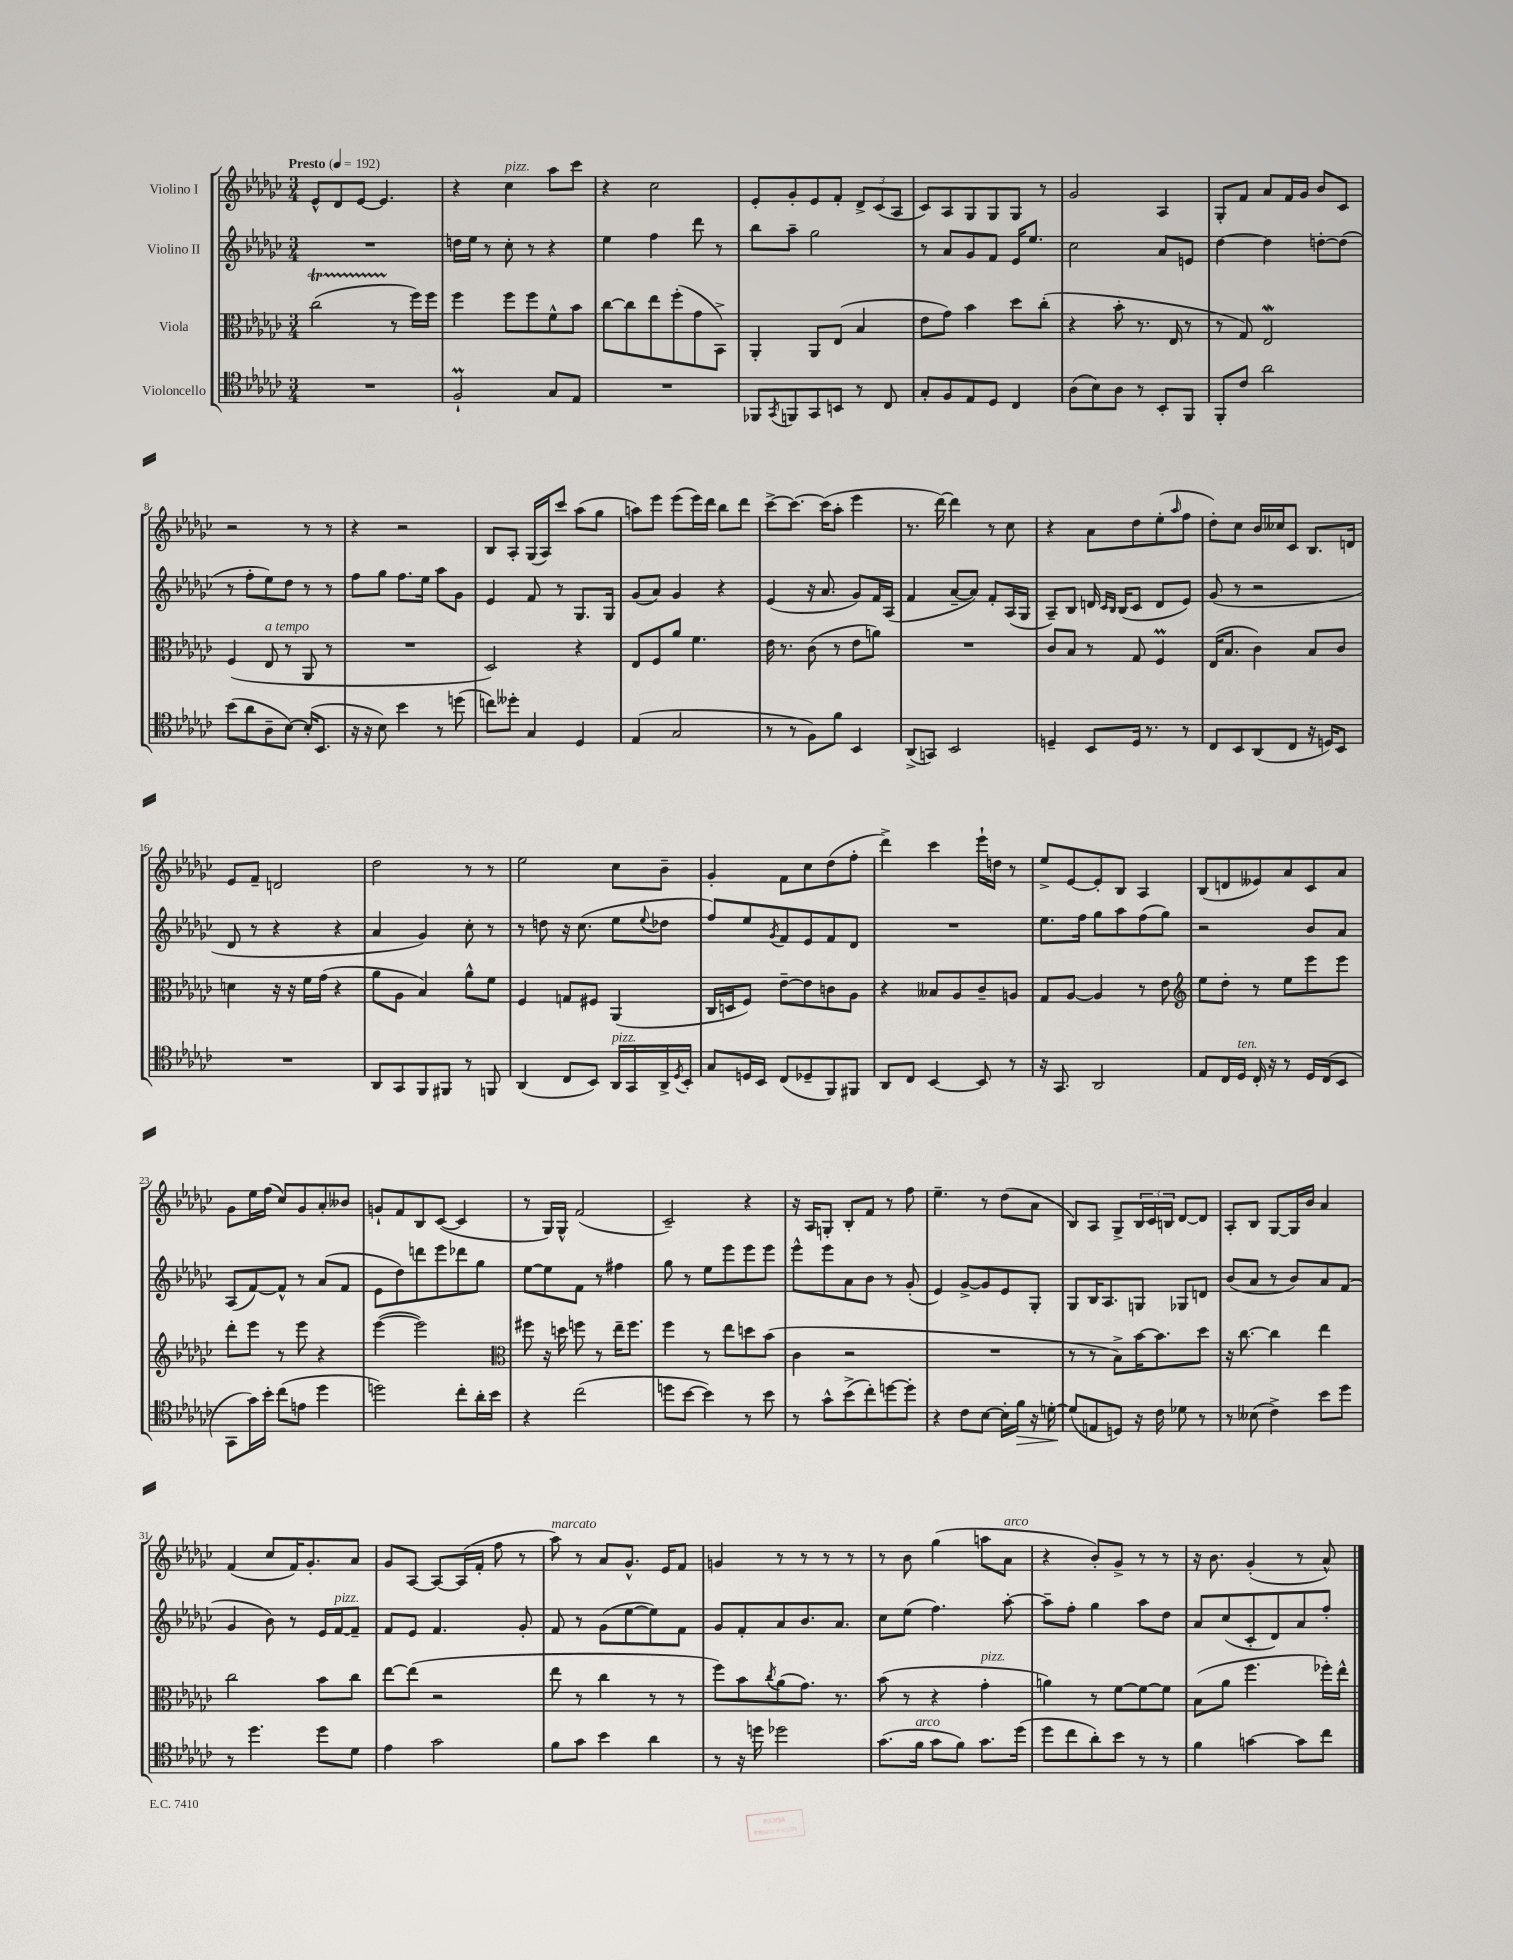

**kern	**kern	**kern	**kern
*staff4	*staff3	*staff2	*staff1
*clefC4	*clefC3	*clefG2	*clefG2
*k[b-e-a-d-g-c-]	*k[b-e-a-d-g-c-]	*k[b-e-a-d-g-c-]	*k[b-e-a-d-g-c-]
*M3/4	*M3/4	*M3/4	*M3/4
*MM192	*MM192	*MM192	*MM192
2.r	(2cc-	2.r	8e-^^
.	.	.	8d-
.	.	.	[8e-
.	.	.	4.e-]
.	8r	.	.
.	16ff)	.	.
.	16ff	.	.
=	=	=	=
2F`	4ff	16dd	4r
.	.	16ee-	.
.	.	8r	.
.	8ff	8cc-'	4cc-
.	8ff	8r	.
8G-	8f^^	4r	8aa-
8E-	8b-	.	8ccc-
=	=	=	=
2.r	[8cc-	4ee-	4r
.	8cc-]	.	.
.	8ee-	4ff	2cc-
.	(8ff'	.	.
.	8g-	8ddd-	.
.	8BB-^)	8r	.
=	=	=	=
8FF-	4AA-'	8bb-	8e-'
8qGG-	.	.	.
8FF	.	8aa-~	8g-'
8GG-	8AA-	2gg-	8e-
8BB	(8E-	.	8f'
8r	4B-	.	12d-^
.	.	.	(12c-
8C-	.	.	.
.	.	.	12A-
=	=	=	=
8G-'	8e-	8r	8c-)
8F	8g-)	8a-	8A-
8E-	4b-	8g-	8G-
8D-	.	8f	8G-
4C-	8dd-	16e-	8G-
.	.	8.ee-	.
.	(8cc-'	.	8r
=	=	=	=
(8A-	4r	2cc-	2g-
8B-)	.	.	.
8A-	8b-'	.	.
8r	8.r	.	.
8BB-'	.	8a-	4A-
.	16E-	.	.
8FF	8r	8e	.
=	=	=	=
8FF'	8r	[4dd-	8G-'
8c-	8G-)	.	8f
2a-	2E-	4dd-]	8a-
.	.	.	16f
.	.	.	16g-
.	.	[8dd'	8b-
.	.	(8dd]	8c-
=	=	=	=
(8b-	(4F	8r	2r
8a-	.	8ff'	.
8A-~	8E-	8ee-)	.
[8B-)	8r	8dd-	.
(16B-']	8AA-	8r	8r
8.BB-	.	.	.
.	8r	8r	8r
=	=	=	=
16r	2.r	8ff	4r
16r	.	.	.
8B-)	.	8gg-	.
4b-	.	8.ff	2r
.	.	16ee-	.
8r	.	8aa-	.
(8dd	.	8g-	.
=	=	=	=
8cc)	2D-)	4e-	8B-
8dd--'	.	.	8A-'
4G-	.	8f	(16G-
.	.	.	16A-)
.	.	8r	8ccc-
4D-	4r	8.G-	(8aa-
.	.	.	8gg-
.	.	16G-	.
=	=	=	=
(4E-	8E-	(8g-	8aa)
.	8F	8a-)	8eee-
2G-	8a-	4g-	(8eee-
.	4.f	.	16eee-)
.	.	.	16ddd-
.	.	4r	8bb-
.	.	.	8ddd-
=	=	=	=
8r	16e-	(4e-	[8ccc-^
.	8.r	.	.
8r	.	.	8.ccc-_
8F)	(8c-	16r	.
.	.	8.a-	(16ccc-]
8f	8r	.	8aa-'
4BB-	8e-	8g-)	4eee-
.	8a)	16f	.
.	.	(16A-	.
=	=	=	=
(8AA-^	2.r	4f	8.r
8GG)	.	.	.
.	.	.	[16ddd-)
2BB-	.	[8a-~	4ddd-]
.	.	8a-])	.
.	.	8f'	8r
.	.	(16A-	8cc-
.	.	16G-	.
=	=	=	=
4D~	8c-	8A-~)	4r
.	8B-	8B-	.
8BB-	8r	16d	8a-
.	.	16qqc-	.
.	.	16qqB-	.
.	.	(16B-	.
16D	8G-	8c-	8dd-
8.r	.	.	.
.	4F	8d	(8ee-'
.	.	.	16qqaa-
8r	.	8e-)	8ff
=	=	=	=
8C-	(16E-	(8g-	8dd-')
.	8.B-	.	.
8BB-	.	8r	8cc-
(8AA-	4c-)	2r	16b-
.	.	.	16cc--
8C-	.	.	8c-
16r	8B-	.	8.B-
16D)	.	.	.
8BB-	8c-	.	.
.	.	.	16d
=	=	=	=
2.r	4d	8d-	8e-
.	.	8r	8f~
.	16r	4r	2d
.	16r	.	.
.	16f	.	.
.	(16g-	.	.
.	4r	4r	.
=	=	=	=
8AA-	8a-	4a-	2dd-
8GG-	8A-	.	.
8FF	4B-)	4g-)	.
8FF#	.	.	.
8r	8a-^^	8cc-'	8r
8FF	8f	8r	8r
=	=	=	=
(4AA-	4F	8r	2ee-
.	.	8dd	.
8C-	8G	16r	.
.	.	(8.cc-	.
8BB-)	8F#	.	.
16AA-	(4AA-	8ee-	8cc-
16GG-	.	.	.
.	.	8qqee-	.
16AA-^	.	8dd-	8b-~
8qD-	.	.	.
16BB-'	.	.	.
=	=	=	=
8G-	16C-	8ff)	4g-'
.	16D	.	.
16D	8F)	8ee-	.
16BB-	.	.	.
.	.	8qg-	.
(8C-	[8e-~	8f	8f
8D-~	8e-]	8e-	8cc-
8FF)	8c	8f	(8dd-
8FF#	8A-	8d-	8ff'
=	=	=	=
8AA-	4r	2.r	4ddd-^)
8C-	.	.	.
[4BB-	8B--	.	4ccc-
.	8A-	.	.
8BB-]	8c-~	.	16eee-`
.	.	.	16dd
8r	8A	.	8r
=	=	=	=
16r	8G-	8.ee-	8ee-^
8.GG-	.	.	.
.	[8A-	.	[8e-
.	.	16ff	.
2AA-	4A-]	8gg-	8e-']
.	.	8aa-	8B-
.	8r	(8ff	4A-
.	8e-	8gg-)	.
=	=	=	=
*	*clefG2	*	*
8E-	8ee-	2r	(8B-
16C-	8dd-'	.	8d
16D-	.	.	.
16C-'	8r	.	8e--)
16r	.	.	.
8r	8ee-	.	8a-
16D-	8eee-	8b-	8c-
(16C-	.	.	.
8BB-	8eee-	8a-	8a-
=	=	=	=
8GG-	8ddd-'	(8A-	8g-
16g-)	8eee-	[8f)	16ee-
16b-'	.	.	(16ff
(8cc-	8r	8f^^]	8cc-)
8e	8eee-	8r	8g-
4dd-	4r	(8a-	8a-'
.	.	8f	8b--
=	=	=	=
2dd)	([4eee-	8e-	8g`
.	.	8dd-)	8f
.	2eee-])	8ddd	8B-
.	.	8eee-	([8c-
8cc-'	.	8ddd-	4c-]
16a-'	.	8gg-	.
16b-	.	.	.
=	=	=	=
*	*clefC3	*	*
4r	8ff#	[8ee-	8r
.	16r	8ee-]	16G-)
.	16dd	.	16G-^^
(2cc-	8ff	8f	(2f
.	8r	8r	.
.	16ee-~	4ff#	.
.	8.ff	.	.
=	=	=	=
8dd	4ff	8gg-	2c-~)
[8b-	.	8r	.
4b-])	8r	8ee-	.
.	8ee-	8eee-	.
8r	8dd	8eee-	4r
8b-	(8b-	8eee-	.
=	=	=	=
8r	4c-	8eee-^^	16r
.	.	.	16A-
8g-^^	.	8eee-	8G'
(8b-^	2r	8a-	8B-'
8cc-')	.	8b-	8f
[8dd	.	8r	8r
8dd']	.	(8g-'	8ff
=	=	=	=
4r	2.r	4e-)	4.ee-~
8c-	.	[8g-^	.
[8B-	.	8g-]	8r
16B-']	.	8e-	(8dd-
16f	.	.	.
16r	.	8G-'	8a-
[16d'	.	.	.
=	=	=	=
(8d]	8r	8G-	8B-)
8E	8r	16B-	8A-
.	.	8.A-	.
8D)	8B-^)	.	8G-^
16r	[16b-	8G	24B-
.	.	.	24c-
16c-	8.b-]	.	.
.	.	.	24B
8d-	.	8G-	[8d-
8r	8dd-	8d	8d-]
=	=	=	=
8r	16r	(8b-	8A-'
.	[8.cc-	.	.
(8B--	.	8a-	8B-
4c-^)	4cc-]	8r	[8G-
.	.	8b-)	16G-]
.	.	.	16b-
8b-	4ee-	8a-	4a-
8dd-	.	(8f	.
=	=	=	=
8r	2cc-	4g-	(4f
4.dd-	.	.	.
.	.	8b-)	8cc-
.	.	8r	16f)
.	.	.	8.g-'
8dd-	8b-	16e-	.
.	.	[16f	.
8d-	8cc-	8f~]	8a-
=	=	=	=
4e-	[8ee-	8f	8g-
.	(8ee-]	8e-	[8A-
2g-	2r	4.f	8A-_
.	.	.	(16A-]
.	.	.	16f'
.	.	.	8ff
.	.	8g-'	8r
=	=	=	=
8f	8ee-	8f	8aa-)
8g-	8r	8r	8r
4b-	4cc-	(8g-	8a-
.	.	[8ee-	8.g-^^
4a-	8r	8ee-])	.
.	.	.	16e-
.	8r	8f	8f
=	=	=	=
8r	8ff)	8g-	4g
16r	8b-	8f'	.
16dd	.	.	.
.	8qcc-	.	.
2dd-	(8a-	8a-	8r
.	8.g-)	8.b-	8r
.	.	.	8r
.	8.r	8.a-	.
.	.	.	8r
=	=	=	=
(8.g-	(8b-	8cc-	8r
.	8r	(8ee-	8b-
16f	.	.	.
8g-	4r	4.ff)	(4gg-
8f)	.	.	.
8.g-	4g-'	.	8aa
.	.	[8aa-'	8a-
(16dd-	.	.	.
=	=	=	=
8dd-	4a)	8aa-~]	4r
8cc-	.	8ff'	.
8a-')	8r	4gg-	8b-')
8b-	[8f	.	8g-^
8r	8f_	8aa-	8r
8r	8f]	8dd-	8r
=	=	=	=
4f	(8B-	8a-	16r
.	.	.	8.b-
.	8a-	(8cc-	.
[4g	4.ff	8c-'	(4g-'
.	.	8d-)	.
8g]	.	8a-	8r
8cc-	16ff-')	8ff'	8a-^^)
.	16ee-^^	.	.
==	==	==	==
*-	*-	*-	*-
